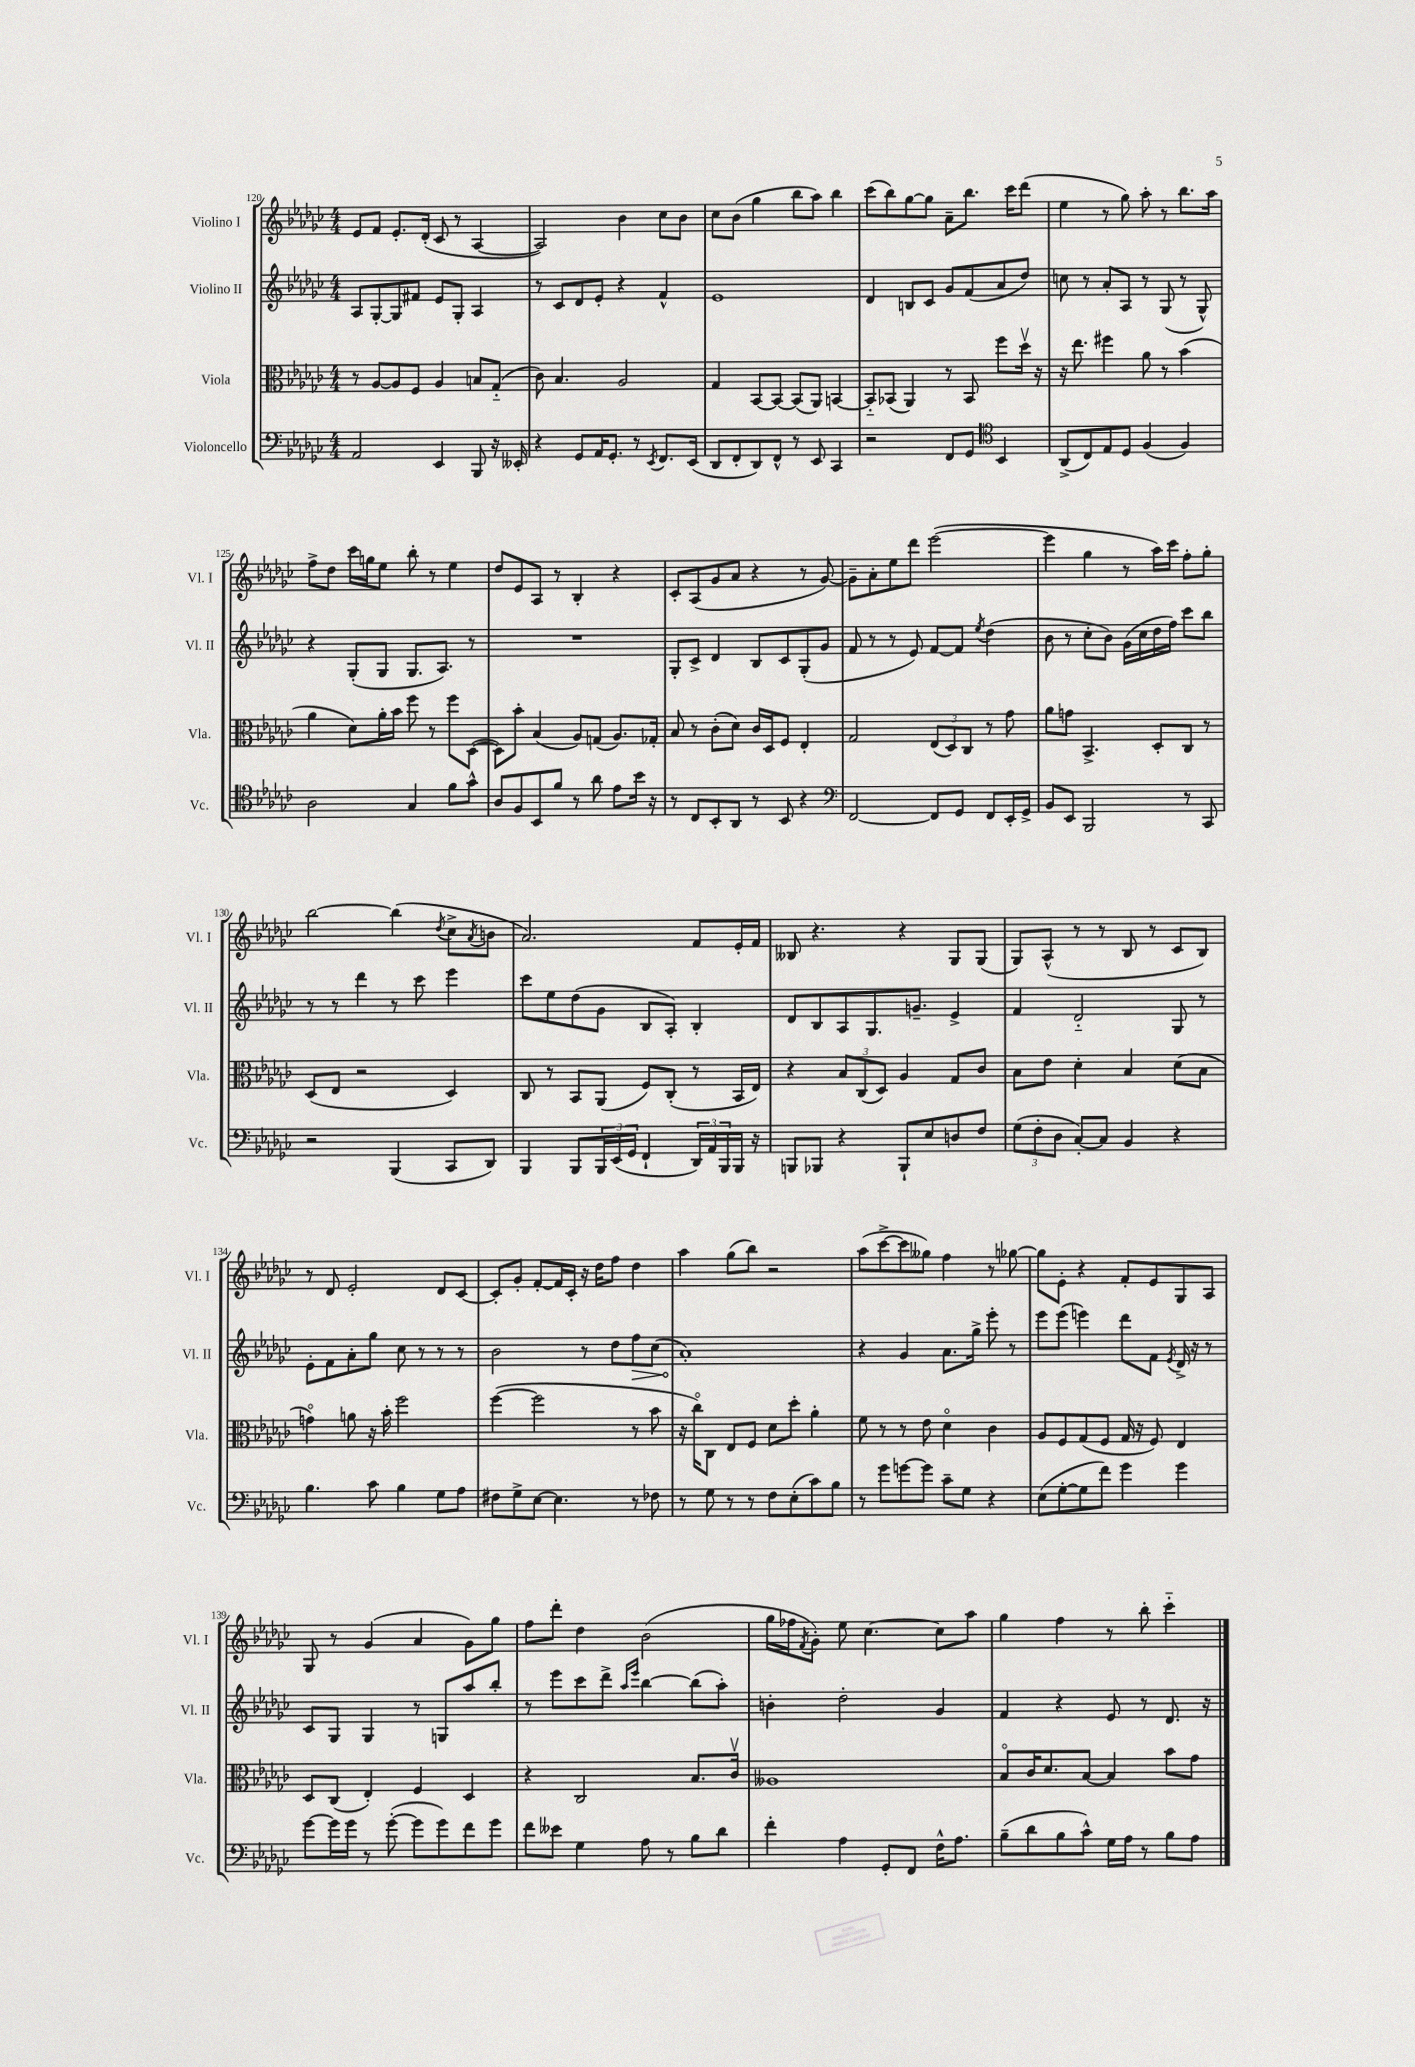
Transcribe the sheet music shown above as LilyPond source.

<<
\new StaffGroup <<
\new Staff = "s0" \with { instrumentName = "Violino I" shortInstrumentName = "Vl. I" } {
    \clef treble \key ges \major \numericTimeSignature \time 4/4
    ees'8 f'8 ees'8.-. des'16-.( ces'8 r8 aes4~ |
    aes2) bes'4 ces''8 bes'8 |
    ces''8 bes'8( ges''4 bes''8 aes''8) bes''4 |
    ces'''8( bes''8) ges''8~ ges''8 aes'8-- bes''8. ces'''16 des'''8( |
    ees''4 r8 ges''8) aes''8-. r8 bes''8. aes''16 |
    f''8-> des''8 ces'''16 g''16 ees''8 bes''8-. r8 ees''4 |
    des''8 ees'8 aes8 r8 bes4-. r4 |
    ces'8-. aes8( ges'8 aes'8 r4 r8 ges'8~) |
    ges'8-- aes'8-. ees''8 des'''8 ees'''2~( |
    ees'''4 ges''4 r8 aes''16) ces'''16 f''8-. ges''8-. |
    bes''2~ bes''4( \acciaccatura { des''8 } ces''8-> \acciaccatura { aes'8 } b'8 |
    aes'2.) f'8 ees'16-. f'16 |
    beses8 r4. r4 ges8 ges8( |
    ges8) aes8-^( r8 r8 bes8 r8 ces'8 bes8) |
    r8 des'8 ees'2-. des'8 ces'8~ |
    ces'8-. ges'8-. f'8~-. f'16 ces'16-. r16 des''16 f''8 des''4 |
    aes''4 ges''8( bes''8) r2 |
    aes''8( ces'''8~-> ces'''8 geses''8) f''4 r8 ges''8~ |
    ges''8 ees'8-. r4 f'8-. ees'8 ges8 aes8 |
    ges8 r8 ges'4( aes'4 ges'8) ges''8 |
    f''8 des'''8-. des''4 bes'2( |
    ges''16 fes''16 \acciaccatura { f'8 } ges'8-.) ees''8 ces''4.~ ces''8 aes''8 |
    ges''4 f''4 r8 bes''8-. ces'''4-_ \bar "|." |
}
\new Staff = "s1" \with { instrumentName = "Violino II" shortInstrumentName = "Vl. II" } {
    \clef treble \key ges \major \numericTimeSignature \time 4/4
    aes8 ges8~-. ges8 fis'8 ees'8 ges8-. aes4 |
    r8 ces'8 des'8 ees'8-. r4 f'4-^ |
    ees'1 |
    des'4 b8 ces'8 ges'8 f'8( aes'8 des''8) |
    c''8 r8 aes'8-. aes8 r8 ges8( r8 ges8-^) |
    r4 ges8-.( ges8 ges8. aes8.) r8 |
    R1 |
    ges8-. ces'8-> des'4 bes8 ces'8 ges8-.( ges'8 |
    f'8 r8 r8 ees'8) f'8~ f'8 \acciaccatura { ees''8 } des''4( |
    bes'8 r8 ces''8-. bes'8) ges'16( ces''16 des''16 f''16) ces'''8 bes''8 |
    r8 r8 des'''4 r8 ces'''8 ees'''4 |
    ces'''8 ees''8 des''8( ges'8 bes8 aes8-.) bes4-. |
    des'8 bes8 aes8 ges8. g'8.-- ees'4-> |
    f'4 des'2-_ ges8 r8 |
    ees'8-. f'8 aes'8-. ges''8 ces''8 r8 r8 r8 |
    bes'2 r8 des''8 \once \override Hairpin.circled-tip = ##t f''8\> ces''8( |
    aes'1-.\!) |
    r4 ges'4 aes'8. ges''16-> ees'''8-. r8 |
    ees'''8 ees'''8( e'''4) des'''8 f'8 \acciaccatura { ees'8 } des'16-> r16 r8 |
    ces'8 ges8 ges4 r8 g8 aes''8 bes''8-. |
    r8 ees'''8 ces'''8 des'''8-> \grace { aes''16 ees'''16 } bes''4~ bes''8( aes''8-.) |
    b'4-. des''2-. ges'4 |
    f'4 r4 ees'8 r8 des'8. r16 \bar "|." |
}
\new Staff = "s2" \with { instrumentName = "Viola" shortInstrumentName = "Vla." } {
    \clef alto \key ges \major \numericTimeSignature \time 4/4
    r8 aes8~ aes8 f8 aes4 b8 ges8-_( |
    ces'8) bes4. aes2 |
    ges4 bes,8~ bes,8~ bes,8( aes,8) b,4~ |
    b,8-_ bes,8( aes,4) r8 bes,8 f''8 des''16\upbow r16 |
    r16 ees''8. fis''4 aes'8 r8 bes'4( |
    aes'4 des'8) aes'16-. bes'16 f''8 r8 f''8 des8~( |
    des8) bes'8-. bes4( aes8) g8( aes8.) ges16-. |
    bes8 r8 ces'8-.( des'8) ces'16 des16 f8 ees4-. |
    ges2 \tuplet 3/2 { ees8( des8) ces8 } r8 ges'8 |
    aes'8 g'8 bes,4.-> des8-. ces8 r8 |
    des8( ees8 r2 des4) |
    ces8 r8 bes,8 aes,8( f8) ces8-.( r8 bes,16 ees16) |
    r4 \tuplet 3/2 { bes8 ces8( des8) } aes4 ges8 ces'8 |
    bes8 ees'8 des'4-. bes4 des'8( bes8 |
    g'4\flageolet) a'8 r16 bes'16-. f''2 |
    f''4~( f''2 r8 bes'8 |
    r16 ces''16\flageolet) ces8 ees8 f8 des'8 des''8-. aes'4-. |
    f'8 r8 r8 ees'8 des'4\flageolet ces'4 |
    aes8 f8 ges8( f8 ges16 r16 f8) ees4 |
    des8 ces8( ees4-.) f4 des4 |
    r4 ces2 bes8. ces'16\upbow |
    aeses1 |
    bes8\flageolet ces'16 des'8. bes8~ bes4 bes'8 ges'8 \bar "|." |
}
\new Staff = "s3" \with { instrumentName = "Violoncello" shortInstrumentName = "Vc." } {
    \clef bass \key ges \major \numericTimeSignature \time 4/4
    aes,2 ees,4 bes,,8 r16 eeses,16-. |
    r4 ges,8 aes,16 ges,8.-. r8 \acciaccatura { ees,8 } f,8. ees,16( |
    des,8 f,8-. des,8) f,8-^ r8 ees,8 ces,4 |
    r2 f,8 ges,8 \clef tenor bes,4 |
    aes,8->( ces8) ees8 des8 f4( f4) |
    aes2 ges4 f'8 ges'8-^ |
    aes8 f8 bes,8 f'8 r8 aes'8 ees'8 bes'16 r16 |
    r8 ces8 bes,8-. aes,8 r8 bes,8 r4 |
    \clef bass f,2~ f,8 ges,8 f,8 ees,16-. ges,16-> |
    bes,8 ees,8 bes,,2 r8 ces,8 |
    r2 bes,,4( ces,8 des,8) |
    bes,,4 bes,,8 \tuplet 3/2 { bes,,16 ees,16( ges,16 } f,4-! \tuplet 3/2 { des,16) aes,16 bes,,16 } bes,,16 r16 |
    b,,8 bes,,8 r4 bes,,8-! ees8 d8 f8 |
    \tuplet 3/2 { ges8( f8-. des8 } ces8~-.) ces8 bes,4 r4 |
    bes4. ces'8 bes4 ges8 aes8 |
    fis8 ges8-> ees8~ ees4. r8 fes8 |
    r8 ges8 r8 r8 f8 ees8-.( ces'8) bes8 |
    r8 ges'8 g'8~ g'8 ces'8-- ges8 r4 |
    ees8( ges8~-. ges8 f'8) ges'4 ges'4 |
    ges'8~ ges'16 ges'16 r8 ges'8~-.( ges'8 ges'8) f'8 ges'8 |
    f'8 eeses'8 ges4 aes8 r8 bes8 des'8 |
    f'4-. aes4 ges,8-. f,8 f16-^ aes8. |
    bes8--( des'8 bes8 ces'8-^) ges16 aes16 r8 bes8 aes8 \bar "|." |
}
>>
>>
\layout { \context { \Score currentBarNumber = #120 } }
